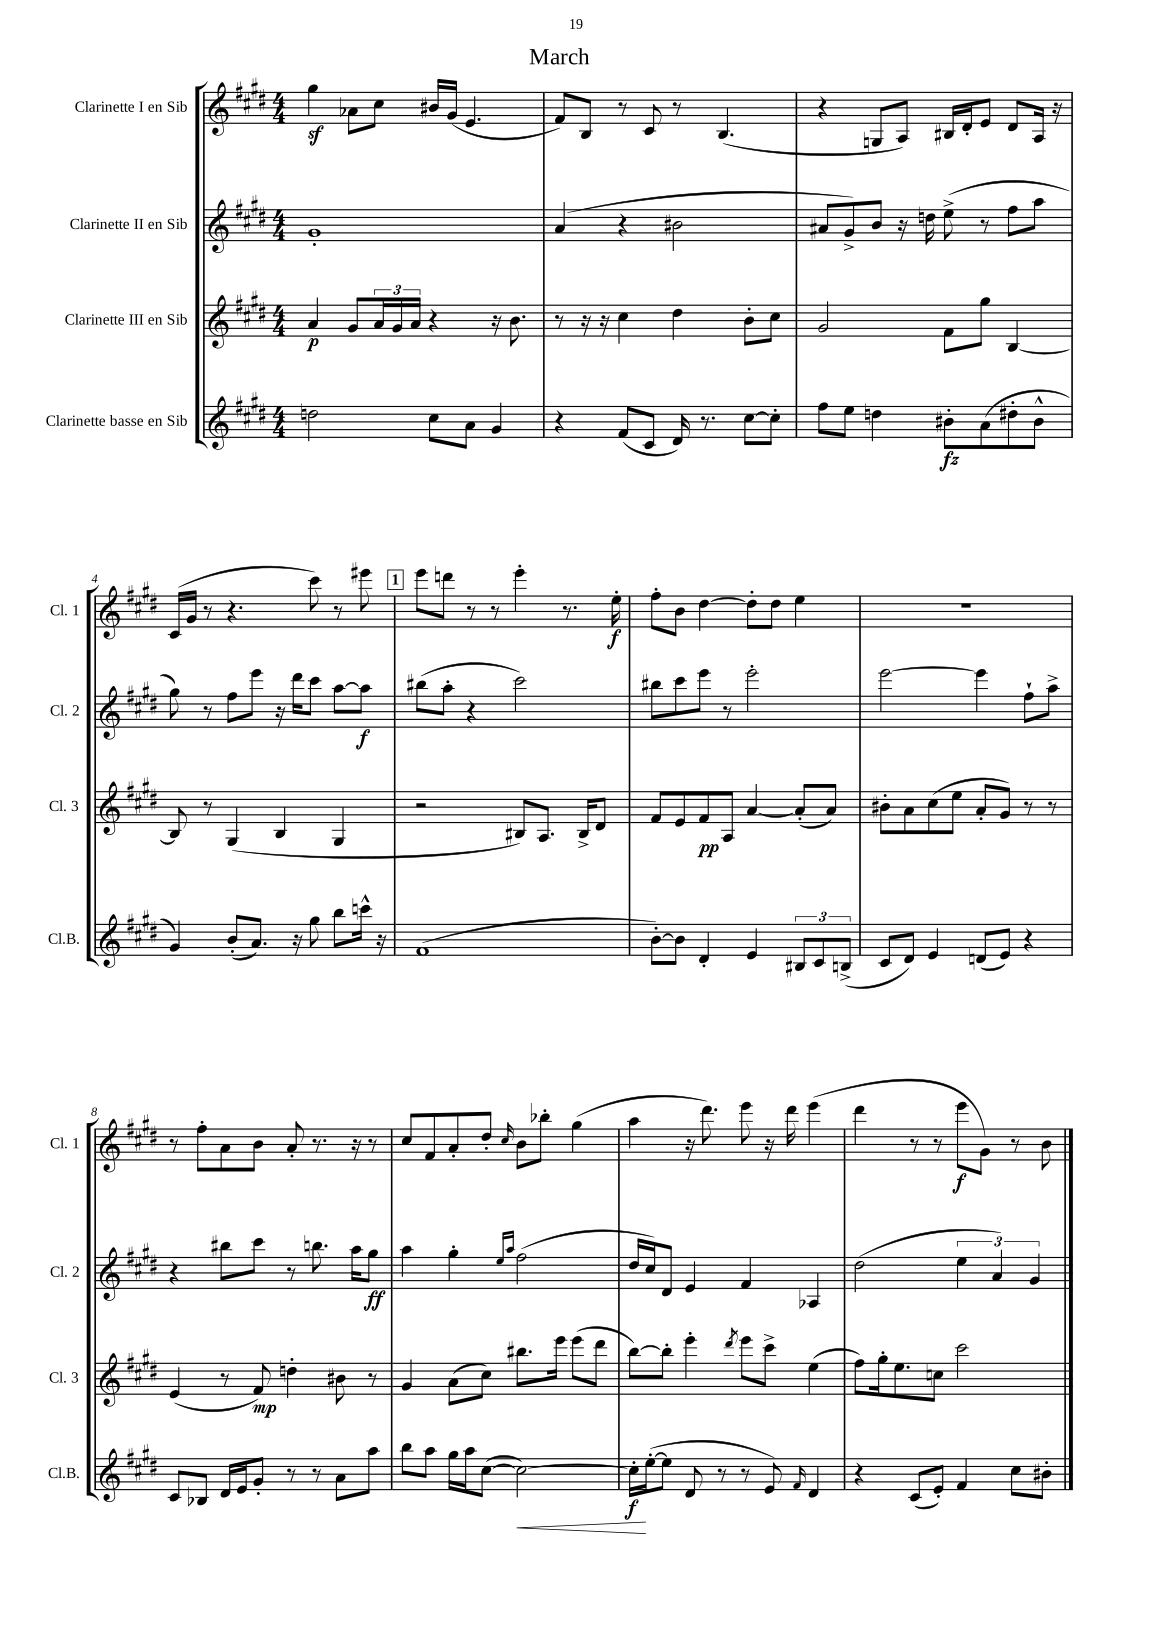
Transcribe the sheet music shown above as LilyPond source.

\header { title = "March" }
<<
\new StaffGroup <<
\new Staff = "s0" \with { instrumentName = "Clarinette I en Sib" shortInstrumentName = "Cl. 1" } {
    \clef treble \key e \major \numericTimeSignature \time 4/4
    gis''4\sf aes'8 cis''8 bis'16 gis'16( e'4. |
    fis'8) b8 r8 cis'8 r8 b4.( |
    r4 g8 a8) bis16 dis'16-. e'8 dis'8 a16 r16 |
    cis'16( gis'16 r8 r4. cis'''8) r8 eis'''8 |
    \mark \markup { \box "1" } e'''8 d'''8 r8 r8 e'''4-. r8. e''16-.\f |
    fis''8-. b'8 dis''4~ dis''8-. dis''8 e''4 |
    r1 |
    r8 fis''8-. a'8 b'8 a'8-. r8. r16 r8 |
    cis''8 fis'8 a'8-. dis''8-. \grace { cis''16 } b'8 bes''8-. gis''4( |
    a''4 r16 dis'''8.) e'''8 r16 dis'''16 e'''4( |
    dis'''4 r8 r8 e'''8\f gis'8) r8 b'8 \bar "|." |
}
\new Staff = "s1" \with { instrumentName = "Clarinette II en Sib" shortInstrumentName = "Cl. 2" } {
    \clef treble \key e \major \numericTimeSignature \time 4/4
    gis'1-. |
    a'4( r4 bis'2 |
    ais'8 gis'8->) b'8 r16 d''16 e''8->( r8 fis''8 a''8 |
    gis''8) r8 fis''8 e'''8 r16 dis'''16 cis'''8 a''8~ a''8\f |
    \mark \markup { \box "1" } bis''8( a''8-. r4 cis'''2) |
    bis''8 cis'''8 e'''8 r8 e'''2-. |
    e'''2~ e'''4 fis''8-! a''8-> |
    r4 bis''8 cis'''8 r8 b''8. a''16 gis''8\ff |
    a''4 gis''4-. \grace { e''16 a''16 } fis''2( |
    dis''16 cis''16) dis'8 e'4 fis'4 aes4 |
    dis''2( \tuplet 3/2 { e''4 a'4) gis'4 } \bar "|." |
}
\new Staff = "s2" \with { instrumentName = "Clarinette III en Sib" shortInstrumentName = "Cl. 3" } {
    \clef treble \key e \major \numericTimeSignature \time 4/4
    a'4\p gis'8 \tuplet 3/2 { a'16 gis'16 a'16 } r4 r16 b'8. |
    r8 r16 r16 cis''4 dis''4 b'8-. cis''8 |
    gis'2 fis'8 gis''8 b4~ |
    b8 r8 gis4( b4 gis4 |
    \mark \markup { \box "1" } r2 bis8) a8. bis16-> dis'8 |
    fis'8 e'8 fis'8\pp a8 a'4~ a'8-.( a'8) |
    bis'8-. a'8 cis''8( e''8 a'8-. gis'8) r8 r8 |
    e'4( r8 fis'8\mp) d''4-. bis'8 r8 |
    gis'4 a'8( cis''8) bis''8. e'''16 e'''8( dis'''8 |
    b''8~) b''8-. e'''4-. \acciaccatura { dis'''8 } e'''8 cis'''8-> e''4( |
    fis''8) gis''16-. e''8. c''8 cis'''2 \bar "|." |
}
\new Staff = "s3" \with { instrumentName = "Clarinette basse en Sib" shortInstrumentName = "Cl.B." } {
    \clef treble \key e \major \numericTimeSignature \time 4/4
    d''2 cis''8 a'8 gis'4 |
    r4 fis'8( cis'8 dis'16) r8. cis''8~ cis''8-. |
    fis''8 e''8 d''4 bis'8-.\fz a'8( dis''8-. bis'8-^ |
    gis'4) b'8-.( a'8.) r16 gis''8 b''8 c'''16-^ r16 |
    \mark \markup { \box "1" } fis'1( |
    b'8~-.) b'8 dis'4-. e'4 \tuplet 3/2 { bis8 cis'8 b8->( } |
    cis'8 dis'8) e'4 d'8( e'8) r4 |
    cis'8 bes8 dis'16 e'16 gis'8-. r8 r8 a'8 a''8 |
    b''8 a''8 gis''16 a''16 cis''8~( cis''2~\<) |
    cis''16-.\f\! e''16~-.( e''8 dis'8 r8 r8 e'8) \grace { fis'16 } dis'4 |
    r4 cis'8( e'8-.) fis'4 cis''8 bis'8-. \bar "|." |
}
>>
>>
